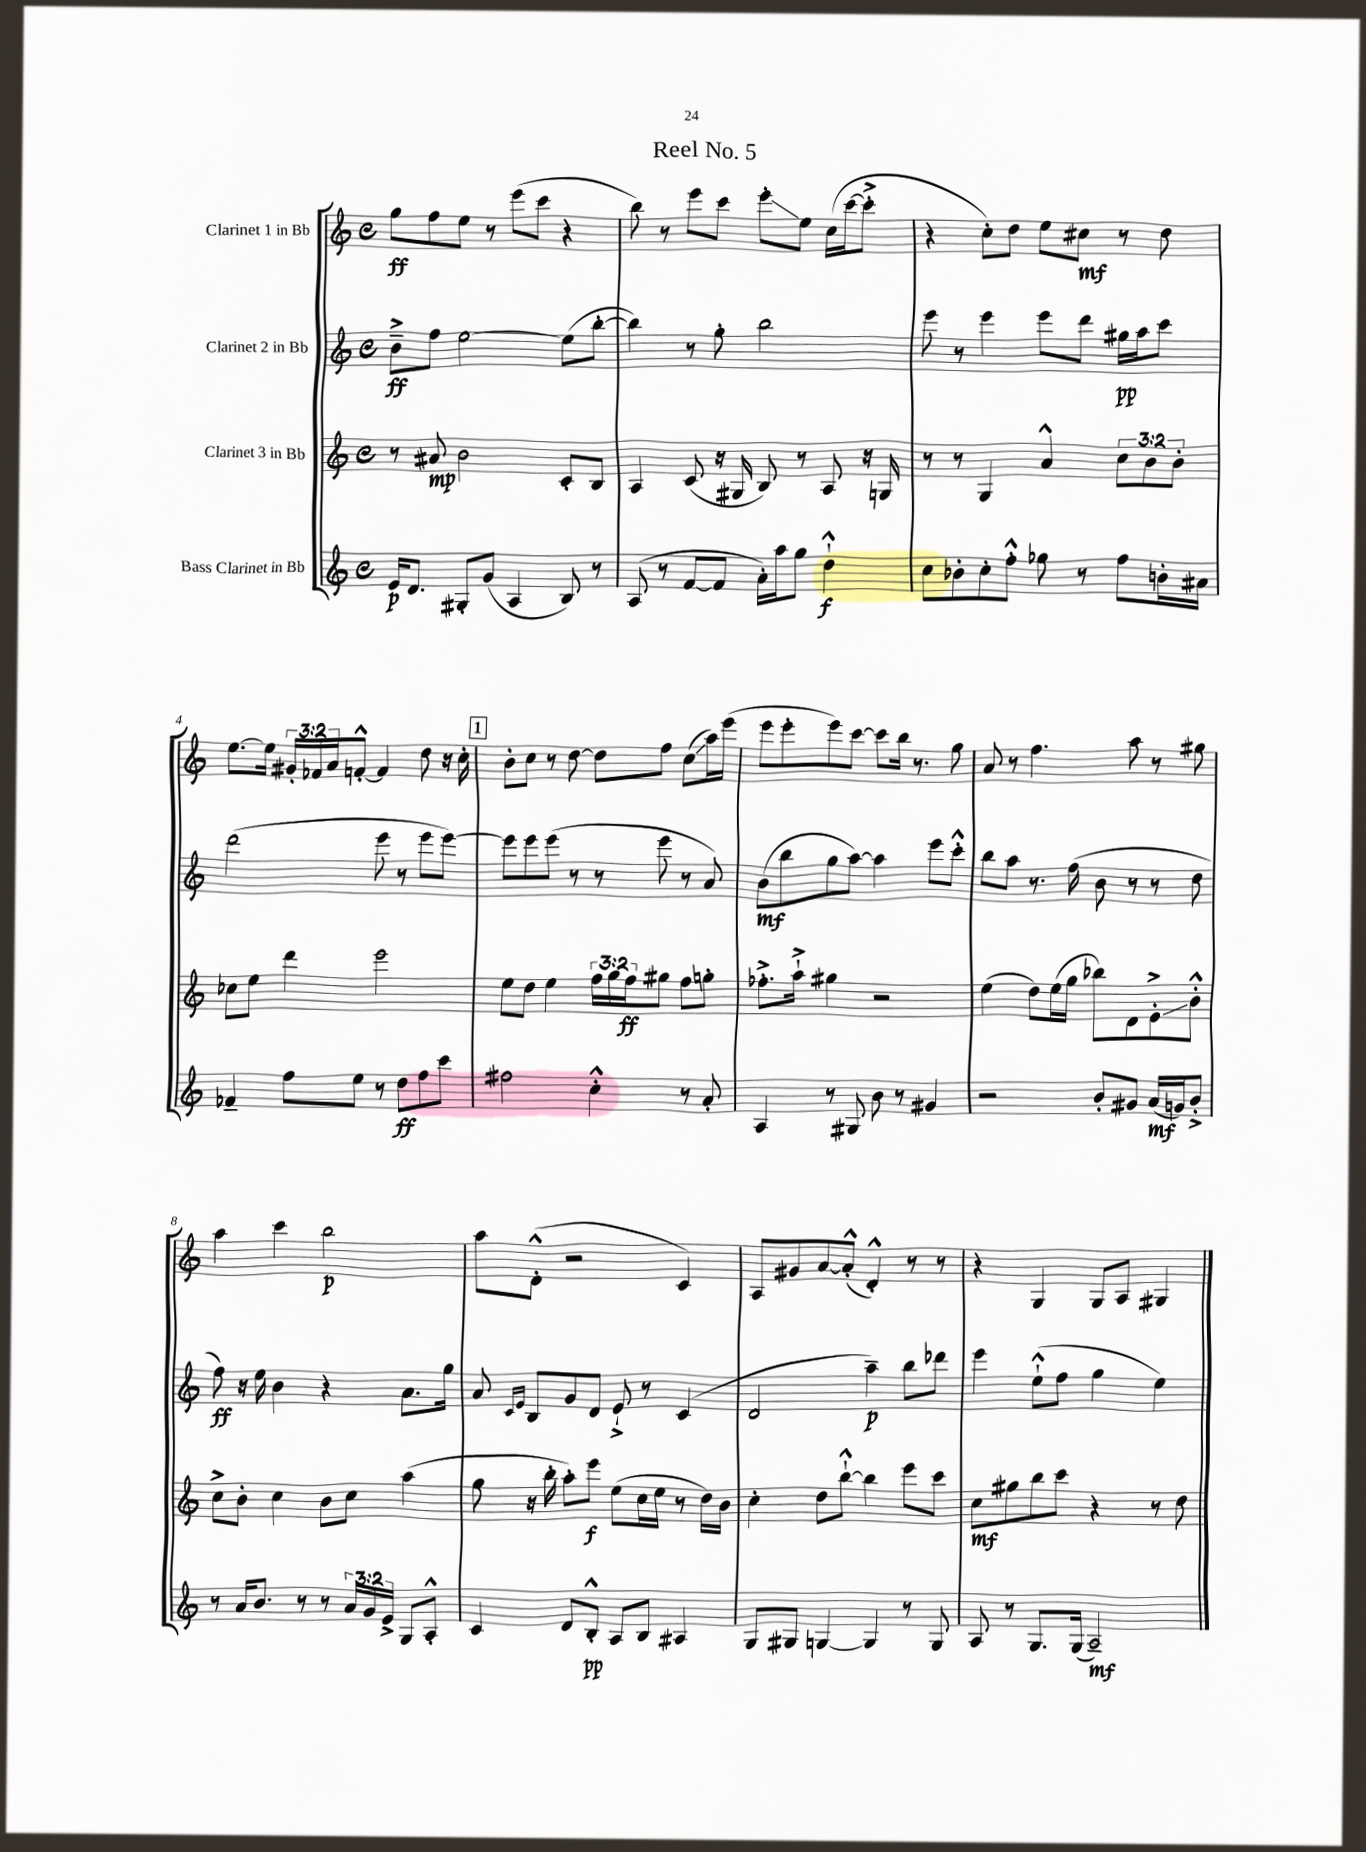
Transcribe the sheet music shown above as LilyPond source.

\header { title = "Reel No. 5" }
<<
\new StaffGroup <<
\new Staff = "s0" \with { instrumentName = "Clarinet 1 in Bb" } {
    \clef treble \key c \major \defaultTimeSignature \time 4/4 \override Staff.TupletNumber.text = #tuplet-number::calc-fraction-text
    g''8\ff f''8 e''8 r8 e'''8( c'''8 r4 |
    b''8) r8 e'''8 c'''8 e'''8-.\glissando e''8 c''16( c'''16~ c'''8-.-> |
    r4 c''8-.) d''8 e''8 cis''8\mf r8 d''8 |
    e''8.~ e''16 \tuplet 3/2 { gis'16-. fes'16 a'16 } f'8~-.-^ f'4 d''8 r16 c''16-. |
    \mark \markup { \box "1" } b'8-. c''8 r8 d''8~ d''8 f''8 c''8\glissando( a''16) e'''16( |
    e'''8 e'''8-. e'''8) c'''8~ c'''8 b''16 r8. g''8 |
    a'8 r8 f''4. a''8 r8 gis''8 |
    a''4 c'''4 b''2\p |
    a''8 d'8-.-^( r2 c'4) |
    a8 gis'8 a'8~ a'8-.-^( d'4-.-^) r8 r8 |
    r4 g4 g8 a8 gis4 \bar "|." |
}
\new Staff = "s1" \with { instrumentName = "Clarinet 2 in Bb" } {
    \clef treble \key c \major \defaultTimeSignature \time 4/4
    b'8--->\ff f''8 e''2~ e''8( b''8~-. |
    b''4) r8 g''8-. b''2 |
    e'''8 r8 e'''4 e'''8 d'''8 gis''16\pp a''16 c'''8 |
    d'''2( e'''8 r8 e'''8 e'''8~) |
    \mark \markup { \box "1" } e'''8 e'''8 e'''8( r8 r8 e'''8 r8 a'8) |
    b'8\mf( b''8 g''8 a''8~) a''4 e'''8 c'''8-.-^ |
    b''8 a''8 r8. f''16( b'8 r8 r8 d''8 |
    f''8\ff) r16 e''16 b'4 r4 a'8. g''16 |
    a'8 \grace { c'16 e'16 } b8 g'8 d'8 e'8-!-> r8 c'4( |
    d'2 a''4--\p) b''8 des'''8 |
    e'''4 e''8-!-^( f''8 g''4 e''4) \bar "|." |
}
\new Staff = "s2" \with { instrumentName = "Clarinet 3 in Bb" } {
    \clef treble \key c \major \defaultTimeSignature \time 4/4 \override Staff.TupletNumber.text = #tuplet-number::calc-fraction-text
    r8 ais'8\mp b'2 c'8-. b8 |
    a4 c'8( r16 gis16 b8) r8 a8 r16 g16 |
    r8 r8 g4 a'4-^ \tuplet 3/2 { c''8 b'8 b'8-. } |
    ces''8 e''8 d'''4 e'''2 |
    \mark \markup { \box "1" } e''8 d''8 e''4 \tuplet 3/2 { f''16 g''16 f''16\ff } gis''8 f''8 g''8-. |
    fes''8.-.-> a''16-!-> gis''4 r2 |
    e''4( d''8) e''16( g''16 bes''8) d'8 e'8-.->\glissando b'8-.-^ |
    c''8-> b'8-. c''4 b'8 c''8 a''4( |
    g''8 r16 b''16-. a''8-.) e'''8\f e''8( c''16 e''16 r8 d''16) b'16 |
    c''4-. d''8 b''8~-!-^ b''4 e'''8 c'''8 |
    c''8\mf gis''8 b''8 c'''8 r4 r8 d''8 \bar "|." |
}
\new Staff = "s3" \with { instrumentName = "Bass Clarinet in Bb" } {
    \clef treble \key c \major \defaultTimeSignature \time 4/4 \override Staff.TupletNumber.text = #tuplet-number::calc-fraction-text
    e'16\p d'8. gis8-. g'8( a4 b8) r8 |
    a8( r8 f'8~ f'8 a'16-.) a''16 g''8 d''4-!-^\f |
    c''8 bes'8-. c''8-. f''8-.-^ ges''8 r8 f''8 b'16-. ais'16 |
    fes'4-- f''8 e''8 r8 d''8\ff f''8 c'''8 |
    \mark \markup { \box "1" } fis''2 c''4-.-^ r8 a'8-. |
    a4 r8 gis8 b'8 r8 gis'4 |
    r2 b'8-. gis'8 a'16\mf( g'16) b'8-.-> |
    r8 a'16 b'8. r8 r8 \tuplet 3/2 { a'16 g'16 e'16-> } g8 a8-.-^ |
    c'4 d'8 b8-.-^\pp a8 b8 ais4 |
    g8 gis8 g4~ g4 r8 g8 |
    a8 r8 g8. g16( a2--\mf) \bar "|." |
}
>>
>>
